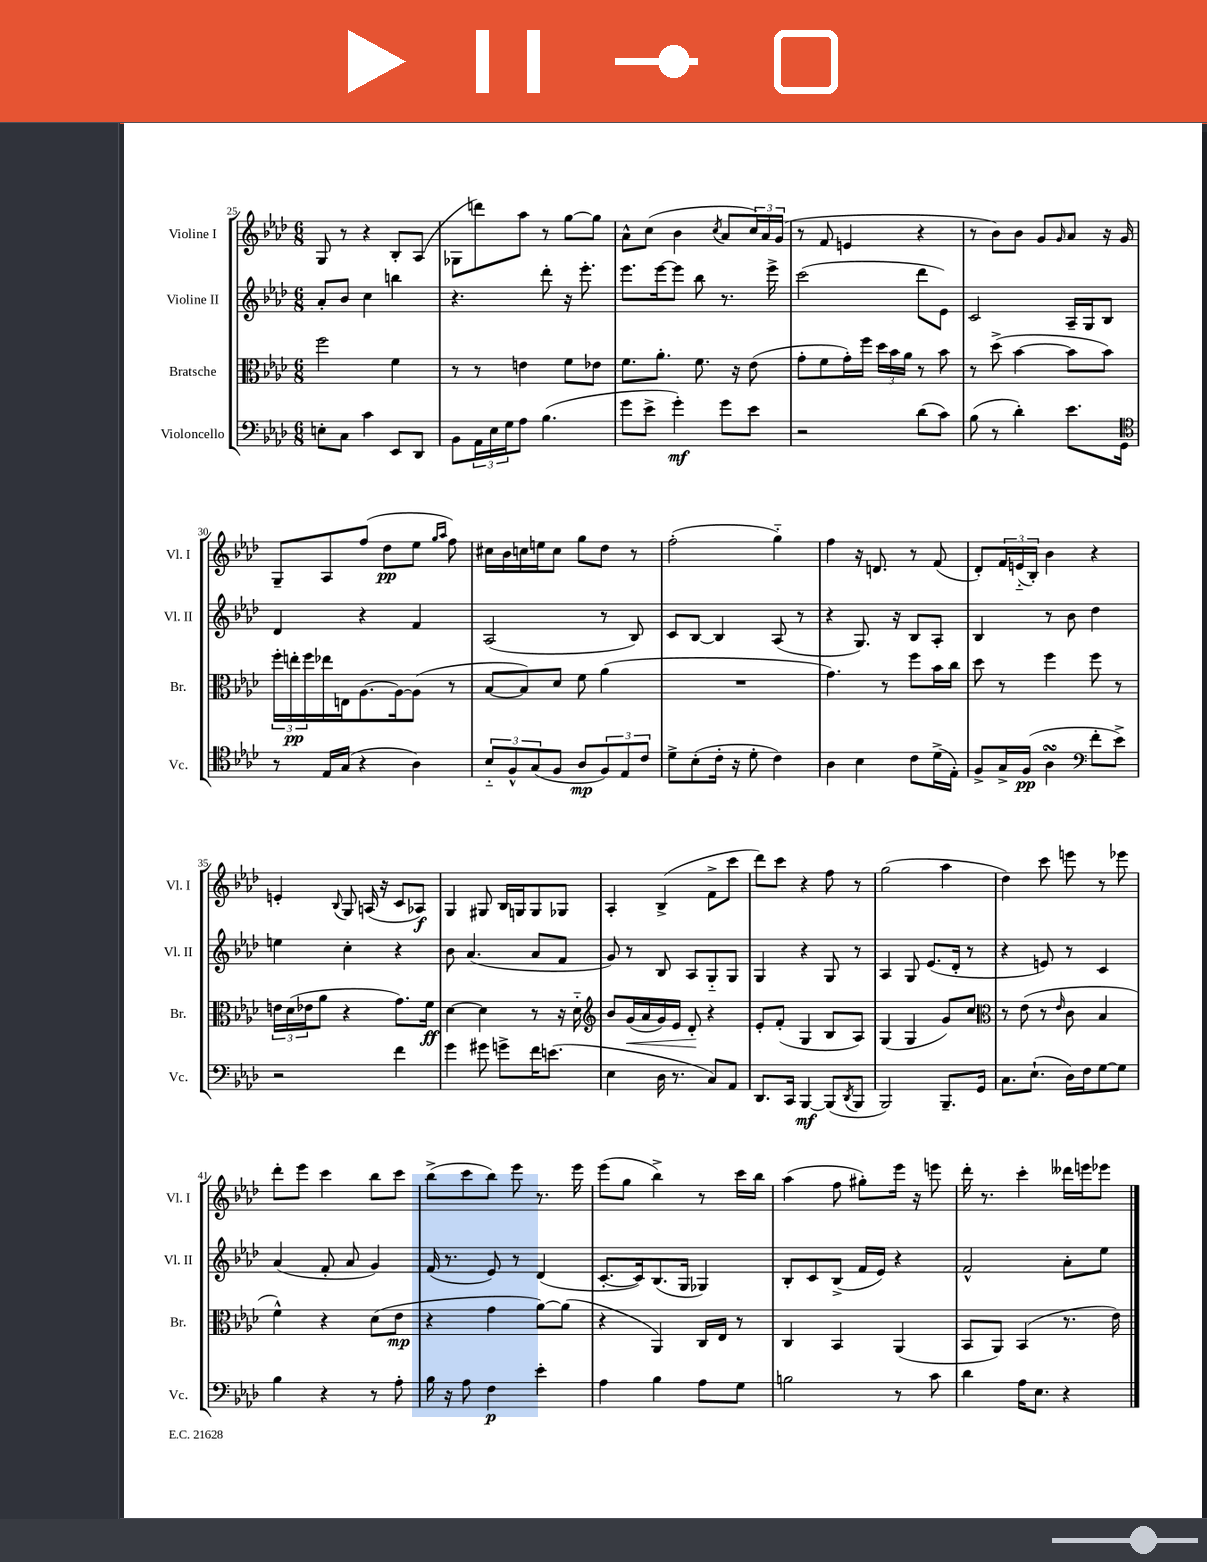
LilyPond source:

<<
\new StaffGroup <<
\new Staff = "s0" \with { instrumentName = "Violine I" shortInstrumentName = "Vl. I" } {
    \clef treble \key aes \major \numericTimeSignature \time 6/8
    g8 r8 r4 bes8-. aes8( |
    ges8 d'''8) aes''8 r8 g''8~ g''8 |
    aes'8-^ c''8( bes'4 \acciaccatura { c''8 } aes'8 \tuplet 3/2 { c''16) aes'16 g'16( } |
    r8 f'8 e'4 r4 |
    r8 bes'8) bes'8 g'8 \grace { g'16 } aes'8 r16 g'16 |
    g8-- aes8 f''8( des''8\pp ees''8 \grace { g''16 aes''16 } f''8) |
    cis''16 bes'16 c''16 e''16 c''8 g''8 des''8 r8 |
    f''2-.( g''4-_) |
    f''4 r16 d'8. r8 f'8( |
    des'8-.) \tuplet 3/2 { f'16 e'16-_( bes16-.) } bes'4 r4 |
    e'4-. \appoggiatura { bes8 } g8 a16( r16 c'8 aes8\f) |
    g4 gis8 bes16 g16 g8 ges8 |
    aes4-. bes4->( f'8-> c'''8 |
    des'''8) c'''8 r4 f''8 r8 |
    g''2( aes''4 |
    des''4) c'''8 e'''8 r8 ees'''8 |
    des'''8-. ees'''8 c'''4 bes''8 c'''8 |
    bes''8->( c'''8 bes''8) ees'''8 r8. ees'''16 |
    ees'''8( g''8 bes''4->) r8 c'''16 bes''16 |
    aes''4( f''8 gis''8-.) ees'''16 r16 e'''8 |
    des'''16-. r8. c'''4-. deses'''16 e'''16 ees'''8 \bar "|." |
}
\new Staff = "s1" \with { instrumentName = "Violine II" shortInstrumentName = "Vl. II" } {
    \clef treble \key aes \major \numericTimeSignature \time 6/8
    aes'8-. bes'8 c''4 b''4 |
    r4. des'''8-. r16 ees'''8.-. |
    ees'''8. ees'''16~ ees'''8 bes''8 r8. ees'''16-> |
    c'''2( des'''8 ees'8) |
    c'2 aes16-- g16 bes8 |
    des'4 r4 f'4 |
    aes2( r8 bes8) |
    c'8 bes8~ bes4 aes8( r8 |
    r4 g8.) r16 bes8 aes8-. |
    bes4 r8 bes'8 des''4 |
    e''4 c''4-. r4 |
    bes'8 aes'4.( aes'8 f'8 |
    g'8) r8 bes8 aes8 g8-_ g8 |
    g4 r4 g8 r8 |
    aes4 g8 ees'8.( des'16-. r8 |
    r4 e'8) r8 c'4 |
    aes'4( f'8-. aes'8 g'4) |
    f'16( r8. ees'8) r8 des'4( |
    c'8.~-. c'16) bes8.( g16 ges4) |
    bes8-. c'8 bes8->( f'16 ees'16) r4 |
    f'2-^ aes'8-. ees''8 \bar "|." |
}
\new Staff = "s2" \with { instrumentName = "Bratsche" shortInstrumentName = "Br." } {
    \clef alto \key aes \major \numericTimeSignature \time 6/8
    f''2 f'4 |
    r8 r8 e'4 f'8 ees'8 |
    f'8. aes'8.-. f'8. r16 ees'8( |
    g'8-. f'8 g'16-.) f''16 \tuplet 3/2 { des''16 bes'16 aes'16 } r8 bes'8 |
    r8 des''8->( bes'4~ bes'8 bes'8) |
    \tuplet 3/2 { f''16-. e''16-.\pp f''16 } ees''16 e16 aes8.~ aes16~ aes8( r8 |
    bes8~ bes8) des'8 f'8 aes'4( |
    R2. |
    g'4.) r8 f''8 bes'16 c''16 |
    des''8 r8 f''4 f''8 r8 |
    \tuplet 3/2 { e'16 des'16( ees'16 } aes'8 r4 g'8.) f'16\ff |
    des'4~ des'4 r8 r16 des'16-_ |
    \clef treble bes'8 g'16\<( aes'16 g'16) ees'16 des'8-.\! r4 |
    ees'8-. f'8-.( g4 bes8 aes8) |
    g4( g4 g'8) c''8 |
    \clef alto r8 ees'8( r8 \grace { ees'16 } c'8 bes4 |
    f'4-^) r4 des'8( ees'8\mp |
    r4 g'4 aes'8~) aes'8( |
    r4 aes,4) c16 ees16 r8 |
    c4 bes,4 aes,4( |
    bes,8 aes,8) bes,4( r8. ees'16) \bar "|." |
}
\new Staff = "s3" \with { instrumentName = "Violoncello" shortInstrumentName = "Vc." } {
    \clef bass \key aes \major \numericTimeSignature \time 6/8
    e8-. c8 c'4 ees,8 des,8 |
    bes,8 \tuplet 3/2 { aes,16 ees16 g16 } aes8 bes4.( |
    g'8 ees'8-> g'4-.\mf) g'8 ees'8 |
    r2 des'8( c'8) |
    bes8( r8 des'4-.) ees'8. g,16 |
    \clef tenor r8 ees16 g16( r4 aes4) |
    \tuplet 3/2 { bes8-_ f8-^ g8( } f8 aes8\mp \tuplet 3/2 { f8) ees8 c'8 } |
    des'8-> bes8-.( c'16-. r16 des'8-. c'4) |
    aes4 bes4 c'8 des'16->( ees16-.) |
    f8-> g16-> f16\pp( aes4\turn \clef bass f'8-. ees'8->) |
    r2 f'4 |
    g'4 gis'8 g'8-> f'16 e'8.( |
    ees4 des16 r8. c8) aes,8 |
    des,8. c,16 bes,,4~\mf bes,,8( \acciaccatura { des,8 } bes,,8 |
    bes,,2) bes,,8.-- g,16 |
    c8. ees8.-!( des16) f16 g8~ g8 |
    bes4 r4 r8 aes8-. |
    bes16 r16 aes8 f4\p ees'4-. |
    aes4 bes4 aes8 g8 |
    b2 r8 c'8 |
    des'4 aes16 ees8. r4 \bar "|." |
}
>>
>>
\layout { \context { \Score currentBarNumber = #25 } }
